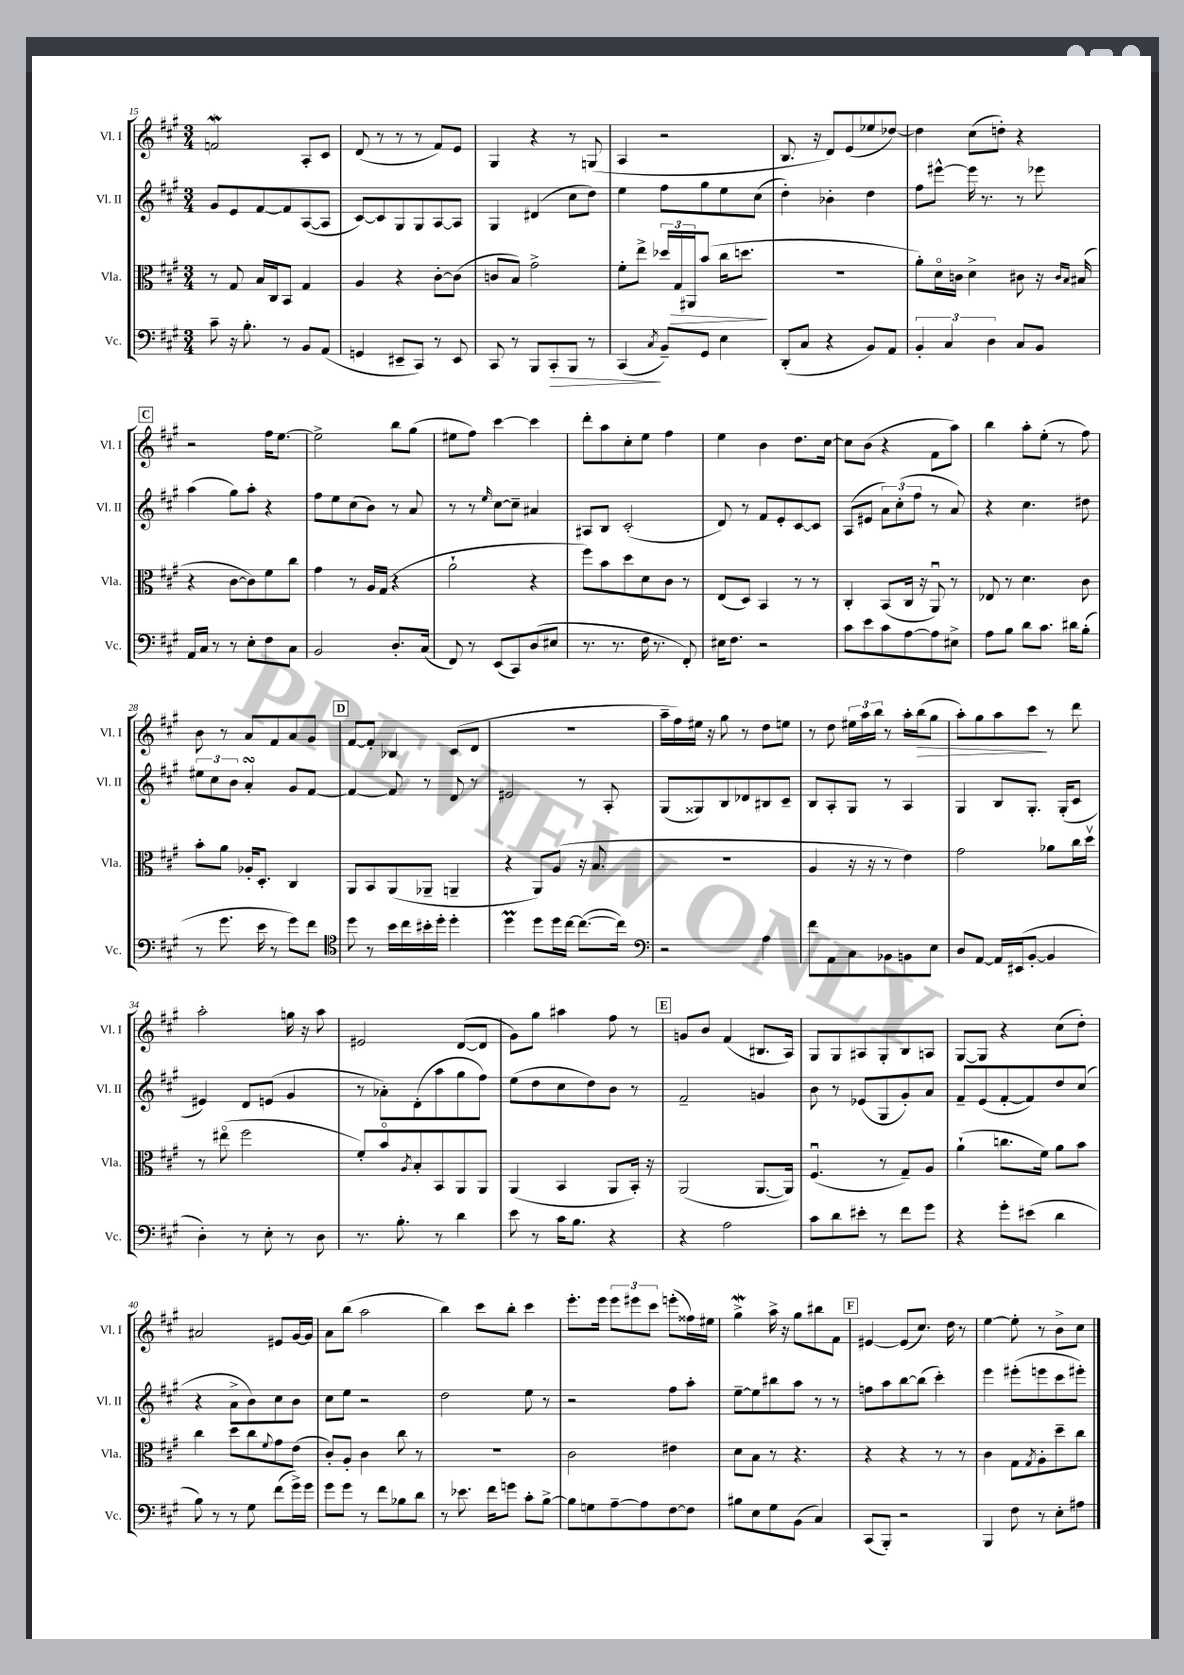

**kern	**kern	**kern	**kern
*staff4	*staff3	*staff2	*staff1
*clefF4	*clefC3	*clefG2	*clefG2
*k[f#c#g#]	*k[f#c#g#]	*k[f#c#g#]	*k[f#c#g#]
*M3/4	*M3/4	*M3/4	*M3/4
8c#~	8r	8g#	2f
16r	8G#	8e	.
8.B'	.	.	.
.	16B	[8f#	.
.	16C#	.	.
8r	8BB	8f#]	.
8BB	4G#	([8A	8A'
(8AA	.	8A]	8c#
=	=	=	=
4GG	4A	[8c#)	(8d
.	.	8c#]	8r
8EE#~	4r	8G#	8r
8CC#)	.	8G#	8r
8r	[8c#'	[8A	8f#)
8EE#	(8c#]	8A]	8e
=	=	=	=
8CC#	8c	4G#	4G#
8r	8B)	.	.
8BBB	2g#^	(4d#	4r
8CC#'	.	.	.
8BBB	.	8cc#	8r
8r	.	8dd)	(8G
=	=	=	=
(4CC#	8f#'	4ee	4A
.	8ee^	.	.
8qC#	.	.	.
8BB~)	24dd-	8ff#	2r
.	24G#	.	.
.	24AA#	.	.
8GG#	(8b	8gg#	.
4E	16cc#	8ee	.
.	8.dd	.	.
.	.	(8cc#	.
=	=	=	=
(8DD'	2.r	4dd')	8.B
8C#	.	.	.
.	.	.	16r
4r	.	4b-'	8d)
.	.	.	(8e
8BB)	.	4dd	8ee-
8AA	.	.	[8dd-)
=	=	=	=
6BB'	8a')	8ff#	4dd-]
.	16do	[8eee#^^	.
6C#	.	.	.
.	16c	.	.
.	4d^	16eee#]	(8cc#
.	.	8.r	.
6D	.	.	.
.	.	.	8dd')
8C#	8c#	8r	4r
8BB	16r	8eee-	.
.	16qqc#	.	.
.	16qqB	.	.
.	(16B#	.	.
=	=	=	=
16AA	4r	(4aa	2r
16C#	.	.	.
8r	.	.	.
8r	[8c#	8gg#)	.
8E'	8c#])	8aa'	.
8F#	8f#	4r	16ff#
.	.	.	[8.ee
8C#	8cc#	.	.
=	=	=	=
2BB	4g#	8ff#	2ee^]
.	.	8ee	.
.	8r	(8cc#	.
.	16A	8b)	.
.	(16G#	.	.
8.D'	4r	8r	8bb
.	.	8a	(8gg#
(16C#	.	.	.
=	=	=	=
8FF#)	2a`	8r	8ee#
8r	.	8r	8ff#)
.	.	16qqee	.
(8EE	.	[8cc#	[4ccc#
8CC#)	.	8cc#~]	.
(8D	4r	4a#	4ccc#]
8E#	.	.	.
=	=	=	=
8.r	8ff#)	8A#	8ddd'
.	8b	8B	8aa
8.r	.	.	.
.	8dd	(2c#'	8cc#'
16F#	8d	.	8ee
8.r	.	.	.
.	8c#	.	4ff#
8FF#')	8r	.	.
=	=	=	=
16E#	(8E	8d)	4ee
8.F#	.	.	.
.	8D)	8r	.
2r	4BB	8f#	4b
.	.	8e'	.
.	8r	[8c#	8.dd
.	8r	8c#]	.
.	.	.	[16cc#
=	=	=	=
8c#	4C#'	(8A	8cc#]
8e	.	8e#	(8b
8c#	(8BB	12a)	4r
.	.	(12cc#'	.
[8A	16C#	.	.
.	.	12ff#	.
.	16r	.	.
8A]	8AAu)	8r	8f#
8E#^	8r	8a)	8aa)
=	=	=	=
8A	8E-	4r	4bb
8B	8r	.	.
8d	4.d	4.cc#	8aa'
8.c#	.	.	(8ee'
.	.	.	8r
16d#	.	.	.
(8B'	8c#	8dd#	8ff#)
=	=	=	=
8r	8b'	12ee#	8b
.	.	12cc#	.
8.g#	8a	.	8r
.	.	12b	.
.	16A-'	4a'	8a
16e	8.D'	.	.
8r	.	.	8f#
8g#)	4C#	8g#	8a
8f#	.	[8f#	8g#
=	=	=	=
*clefC4	*	*	*
8dd	8AA	4f#_	[8f#
8r	8BB	.	8f#']
16b	(8AA	8f#]	4B-
16cc#	.	.	.
16b#'	8AA-~	8r	.
16dd'	.	.	.
4dd'	4AA~	8d	(8c#
.	.	8r	8d
=	=	=	=
4dd	4r	2e#	2.r
8dd	8AA)	.	.
16dd	(8A	.	.
[16cc#	.	.	.
(8.cc#_	16r	8r	.
.	8.B	.	.
.	.	8A'	.
16cc#])	.	.	.
=	=	=	=
*clefF4	*	*	*
2r	2.r	(8G#	16aa~
.	.	.	16ff#)
.	.	8G##)	16ee#
.	.	.	16r
.	.	8B	8gg#
.	.	8d-	8r
4A	.	8B#	8dd
.	.	8c#~	8ee
=	=	=	=
8f#	4A	8B	8r
8AA	.	8A'	8dd
8C#	16r	8G#	24ee#
.	.	.	24aa
.	16r	.	.
.	.	.	24bb
8BB-	8r	8r	8r
8BB	4e)	4A	16aa'
.	.	.	(16bb
8E	.	.	8gg#
=	=	=	=
8D	2g#	4G#	8aa')
[8AA	.	.	8gg#
16AA]	.	8B	8aa
(16EE#	.	.	.
[8BB'	.	8.G#'	8ccc#
4BB]	8a-	.	8r
.	.	(16G#'	.
.	16cc#	8c#	8ddd
.	16ddv	.	.
=	=	=	=
4D')	8r	4e#)	2aa'
.	(8ee#o	.	.
8r	2ff#	8d	.
8E'	.	(8e	.
8r	.	4g#	16gg
.	.	.	16r
8D	.	.	8aa
=	=	=	=
8.r	8f#')	8r	2e#
.	8bo	8a-')	.
8.B'	.	.	.
.	8qA	.	.
.	8B'	(8d'	.
8r	8BB	8aa	.
4d	8AA	8gg#	([8d
.	8AA	8ff#)	8d]
=	=	=	=
8e	(4AA	(8ee	8g#)
8r	.	8dd	8gg#
16c#	4BB	8cc#	4aa#
8.B	.	.	.
.	.	8dd)	.
4r	8AA	8b	8ff#
.	16BB')	8r	8r
.	16r	.	.
=	=	=	=
4r	(2AA	2f#~	8g
.	.	.	8b
2A	.	.	(4f#
.	[8.AA	4g	8.B#
.	16AA])	.	16A)
=	=	=	=
8c#	(4.F#u	8b	8G#
8d	.	8r	8G#
8e#'	.	(8e-	8A#
8r	8r	8G#	8G#'
8f#	8G#~)	8g#')	8B
8g#	8A	8a	8A
=	=	=	=
4r	(4a`	8f#~	[8G#
.	.	(8e	8G#]
8g#'	8.cc	[8f#'	4r
(8e#	.	8f#])	.
.	16f#)	.	.
4d	8a	8dd	(8cc#
.	8b	(8cc#	8dd')
=	=	=	=
8B)	4cc#	4r	2a#
8r	.	.	.
8r	8dd	8a^	.
8G#	8cc#	8b)	.
.	8qqf#	.	.
(8f#	8g#	8cc#	8e#
16g#^)	(8e	8b	[16g#
16g#	.	.	16g#]
=	=	=	=
8g#	8c#')	8cc#	8a
8g#	8A'	8ee	(8bb
8r	4c#	2r	2aa
8f#	.	.	.
8B-	8cc#	.	.
8d	8r	.	.
=	=	=	=
8r	2.r	2dd	4bb)
8.e-	.	.	.
.	.	.	8ccc#
16f#	.	.	.
8g	.	.	8bb'
8c#'	.	8ee	4ccc#
[8B^	.	8r	.
=	=	=	=
8B]	2c#	2r	8.eee'
8G	.	.	.
.	.	.	16eee
[8A~	.	.	12eee
.	.	.	12eee#
8A]	.	.	.
.	.	.	12ccc#
[8F#	4e#	8ff#	(8eee'
8F#]	.	8aa'	16ff##)
.	.	.	16ee#
=	=	=	=
8B#	8d	[8ee~	4gg#^
8E	8B	8ee]	.
8G#	8r	8bb#	16aa^
.	.	.	16r
(8BB	4.r	8aa	8gg#
4C#)	.	8r	8bb#
.	.	8r	8f#
=	=	=	=
(8CC#	4r	8ff	[4e#
8BBB')	.	8aa	.
2r	4r	[8bb	(8e#]
.	.	(8bb]	8.cc#)
.	8r	4ccc#')	.
.	.	.	16dd
.	8r	.	8r
=	=	=	=
4BBB	4c#	4eee	[4ee
8F#	8G#	(8eee#'	8ee']
.	8qG#	.	.
8r	8A'	8eee	8r
8E'	8dd~	8ccc#	8b^
8A#	8cc#	8eee#')	8cc#
==	==	==	==
*-	*-	*-	*-
